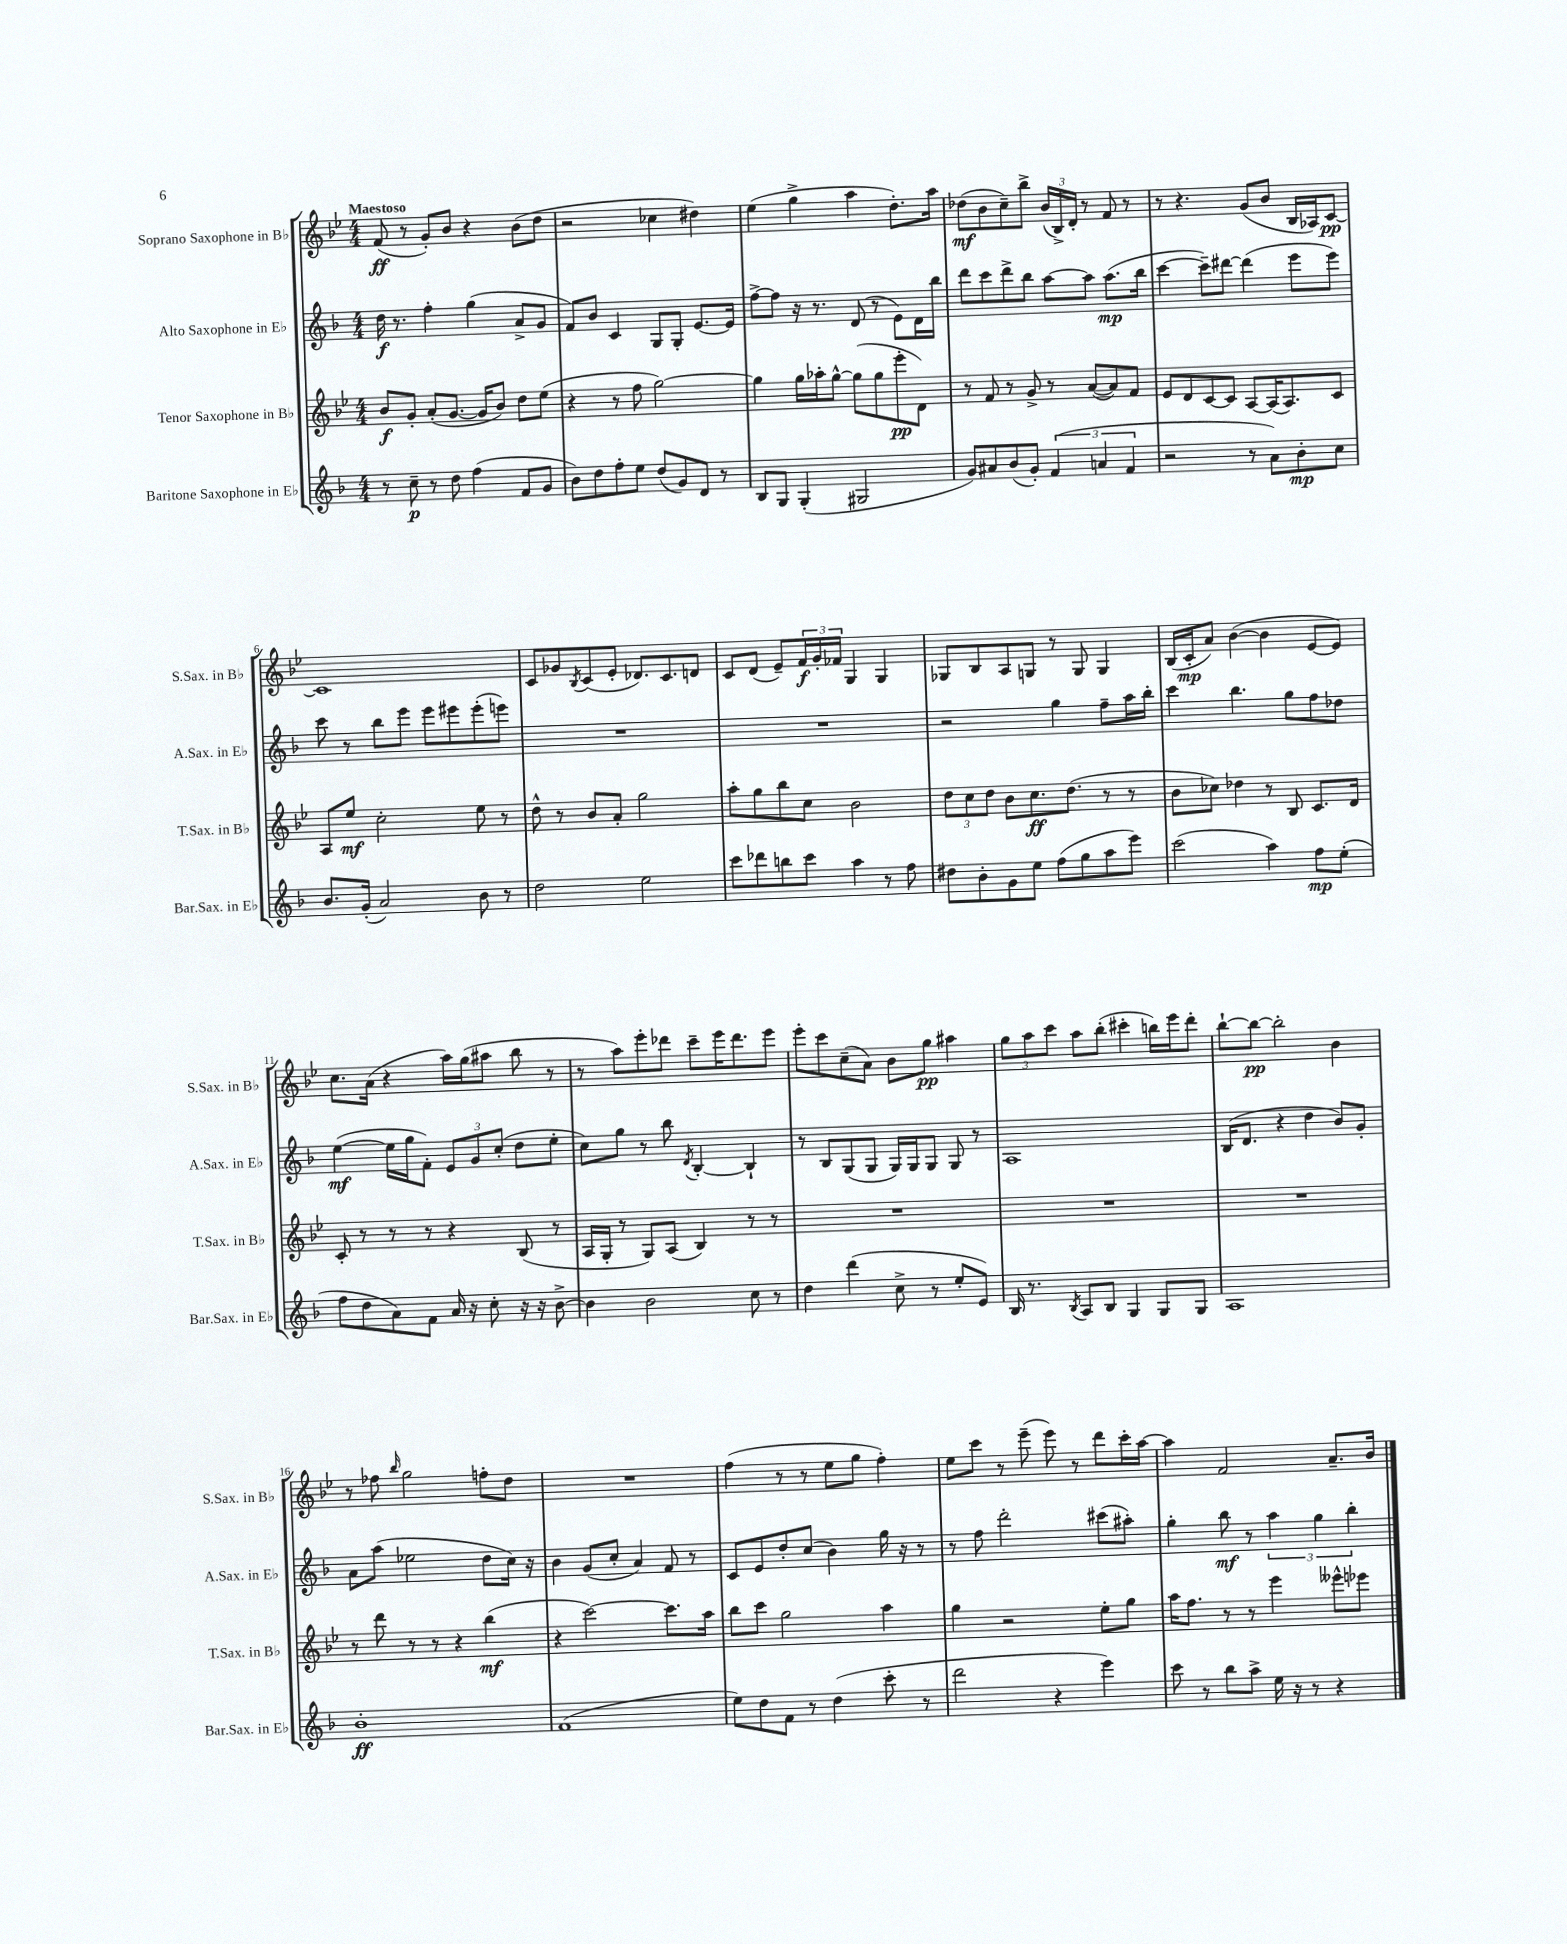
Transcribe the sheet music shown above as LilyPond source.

<<
\new StaffGroup <<
\new Staff = "s0" \with { instrumentName = "Soprano Saxophone in Bb" shortInstrumentName = "S.Sax. in Bb" } {
    \clef treble \key bes \major \numericTimeSignature \time 4/4 \tempo "Maestoso"
    f'8\ff( r8 g'8-.) bes'8 r4 bes'8( d''8 |
    r2 ces''4 dis''4) |
    ees''4( g''4-> a''4 d''8.-.) a''16 |
    des''8\mf( bes'8 c''8--) bes''8-> \tuplet 3/2 { bes'16( bes16->) d'16-. } r8 f'8 r8 |
    r8 r4. g'8( bes'8 bes16 aes16) c'8~\pp |
    c'1 |
    c'8 ges'8 \acciaccatura { bes8 } c'8( ees'8-. des'8.) c'8. d'8 |
    c'8 d'8( ees'8--) \tuplet 3/2 { f'16\f g'16-. fes'16 } g4 g4 |
    ges8 bes8 a8 g8 r8 g8 g4 |
    bes16( c'16-.\mp a'8) bes'4~( bes'4 ees'8~ ees'8) |
    c''8. a'16( r4 a''16) g''16( ais''8 bes''8 r8 |
    r8 a''8) ees'''8-. des'''8 c'''8-- ees'''16 des'''8. ees'''8 |
    ees'''8-. c'''8 c''8--( a'8) bes'8 g''8\pp ais''4 |
    \tuplet 3/2 { g''8 a''8 c'''8 } a''8 bes''8-.( cis'''4-. b''16) ees'''16 d'''8-. |
    bes''8~-! bes''8~\pp bes''2-. bes'4 |
    r8 fes''8 \grace { bes''16 } g''2 f''8-. d''8 |
    R1 |
    f''4( r8 r8 ees''8 g''8 f''4-.) |
    ees''8 c'''8 r8 ees'''8--( ees'''8) r8 d'''8 c'''16-. a''16~ |
    a''4 f'2 a'8.-- bes'16 \bar "|." |
}
\new Staff = "s1" \with { instrumentName = "Alto Saxophone in Eb" shortInstrumentName = "A.Sax. in Eb" } {
    \clef treble \key f \major \numericTimeSignature \time 4/4
    d''16\f r8. f''4-. g''4( a'8-> g'8 |
    f'8) bes'8 c'4 g8 g8-. e'8.~ e'16 |
    f''8~-> f''8 r16 r8. d'8( r8 e'8) d'16 bes''16 |
    d'''8 c'''8 d'''8-> bes''8 a''8~ a''8 a''8.\mp( bes''16 |
    c'''4~ c'''8--) dis'''8~ dis'''4( e'''8 e'''8) |
    c'''8 r8 bes''8 e'''8 e'''8 eis'''8 eis'''8-.( e'''8) |
    R1 |
    R1 |
    r2 g''4 f''8-- a''16 bes''16-. |
    c'''4 bes''4. g''8 f''8 des''8 |
    e''4~\mf( e''16 g''16 f'8-.) \tuplet 3/2 { e'8 g'8 c''8-.( } d''8 e''8-. |
    c''8) g''8 r8 bes''8 \acciaccatura { d'8 } bes4~-. bes4-! |
    r8 bes8 g8( g8 g16) g16 g8 g8 r8 |
    a1 |
    bes16( d'8. r4 d''4 bes'8) g'8-. |
    a'8 a''8( ees''2 d''8 c''16) r16 |
    bes'4 g'8( c''8-. a'4) f'8 r8 |
    c'8 e'8 d''8-. c''8( bes'4) g''16 r16 r8 |
    r8 f''8 d'''2-. cis'''8( ais''8-.) |
    g''4-. bes''8\mf r8 \tuplet 3/2 { a''4 g''4 bes''4-. } \bar "|." |
}
\new Staff = "s2" \with { instrumentName = "Tenor Saxophone in Bb" shortInstrumentName = "T.Sax. in Bb" } {
    \clef treble \key bes \major \numericTimeSignature \time 4/4
    bes'8\f g'8-. a'8-.( g'8.~ g'16 bes'8) d''8 ees''8( |
    r4 r8 f''8 g''2~) |
    g''4 g''16 aes''16-. g''8~-^ g''8( g''8 ees'''8-.\pp d'8) |
    r8 f'8 r8 g'8-> r8 a'8~( a'8) f'8 |
    ees'8 d'8 c'8~ c'8 a8~ a16( a8.) c'8 |
    a8 ees''8\mf c''2-. ees''8 r8 |
    d''8-^ r8 bes'8 a'8-. g''2 |
    a''8-. g''8 bes''8 c''8 bes'2 |
    \tuplet 3/2 { d''8 c''8 d''8 } bes'8 c''8.\ff d''8.( r8 r8 |
    bes'8 ces''8) des''4 r8 bes8 c'8. d'16 |
    c'8-. r8 r8 r8 r4 bes8( r8 |
    a16 g16-. r8 g8) a8( bes4) r8 r8 |
    R1 |
    R1 |
    R1 |
    r8 d'''8 r8 r8 r4 bes''4\mf( |
    r4 c'''2~) c'''8. a''16 |
    bes''8 c'''8 g''2 a''4 |
    g''4 r2 ees''8-. g''8 |
    a''16 f''8. r8 r8 ees'''4 eeses'''8-^ ees'''8 \bar "|." |
}
\new Staff = "s3" \with { instrumentName = "Baritone Saxophone in Eb" shortInstrumentName = "Bar.Sax. in Eb" } {
    \clef treble \key f \major \numericTimeSignature \time 4/4
    r8 c''8--\p r8 d''8 f''4( f'8 g'8 |
    bes'8) d''8 f''8-. e''8 d''8( g'8) d'8 r8 |
    bes8 g8 g4-.( gis2 |
    g'8) ais'8 bes'8( g'8-.) \tuplet 3/2 { f'4( a'4 f'4 } |
    r2 r8 a'8) bes'8-.\mp c''8 |
    bes'8. g'16-.( a'2) bes'8 r8 |
    d''2 e''2 |
    c'''8 des'''8 b''8 c'''8 a''4 r8 f''8 |
    dis''8 bes'8-. g'8 e''8 f''8( g''8 a''8 e'''8) |
    c'''2( a''4) f''8\mp e''8-.( |
    f''8 d''8 a'8) f'8 a'16 r16 c''8-. r16 r16 bes'8~-> |
    bes'4 bes'2 c''8 r8 |
    d''4 d'''4( c''8-> r8 e''8-. e'8) |
    bes16 r8. \acciaccatura { bes8 } a8 bes8 g4 g8 g8 |
    a1 |
    bes'1-.\ff |
    f'1( |
    e''8) d''8 f'8 r8 d''4( c'''8-. r8 |
    d'''2 r4 e'''4) |
    c'''8 r8 bes''8 a''8-> e''16 r16 r8 r4 \bar "|." |
}
>>
>>
